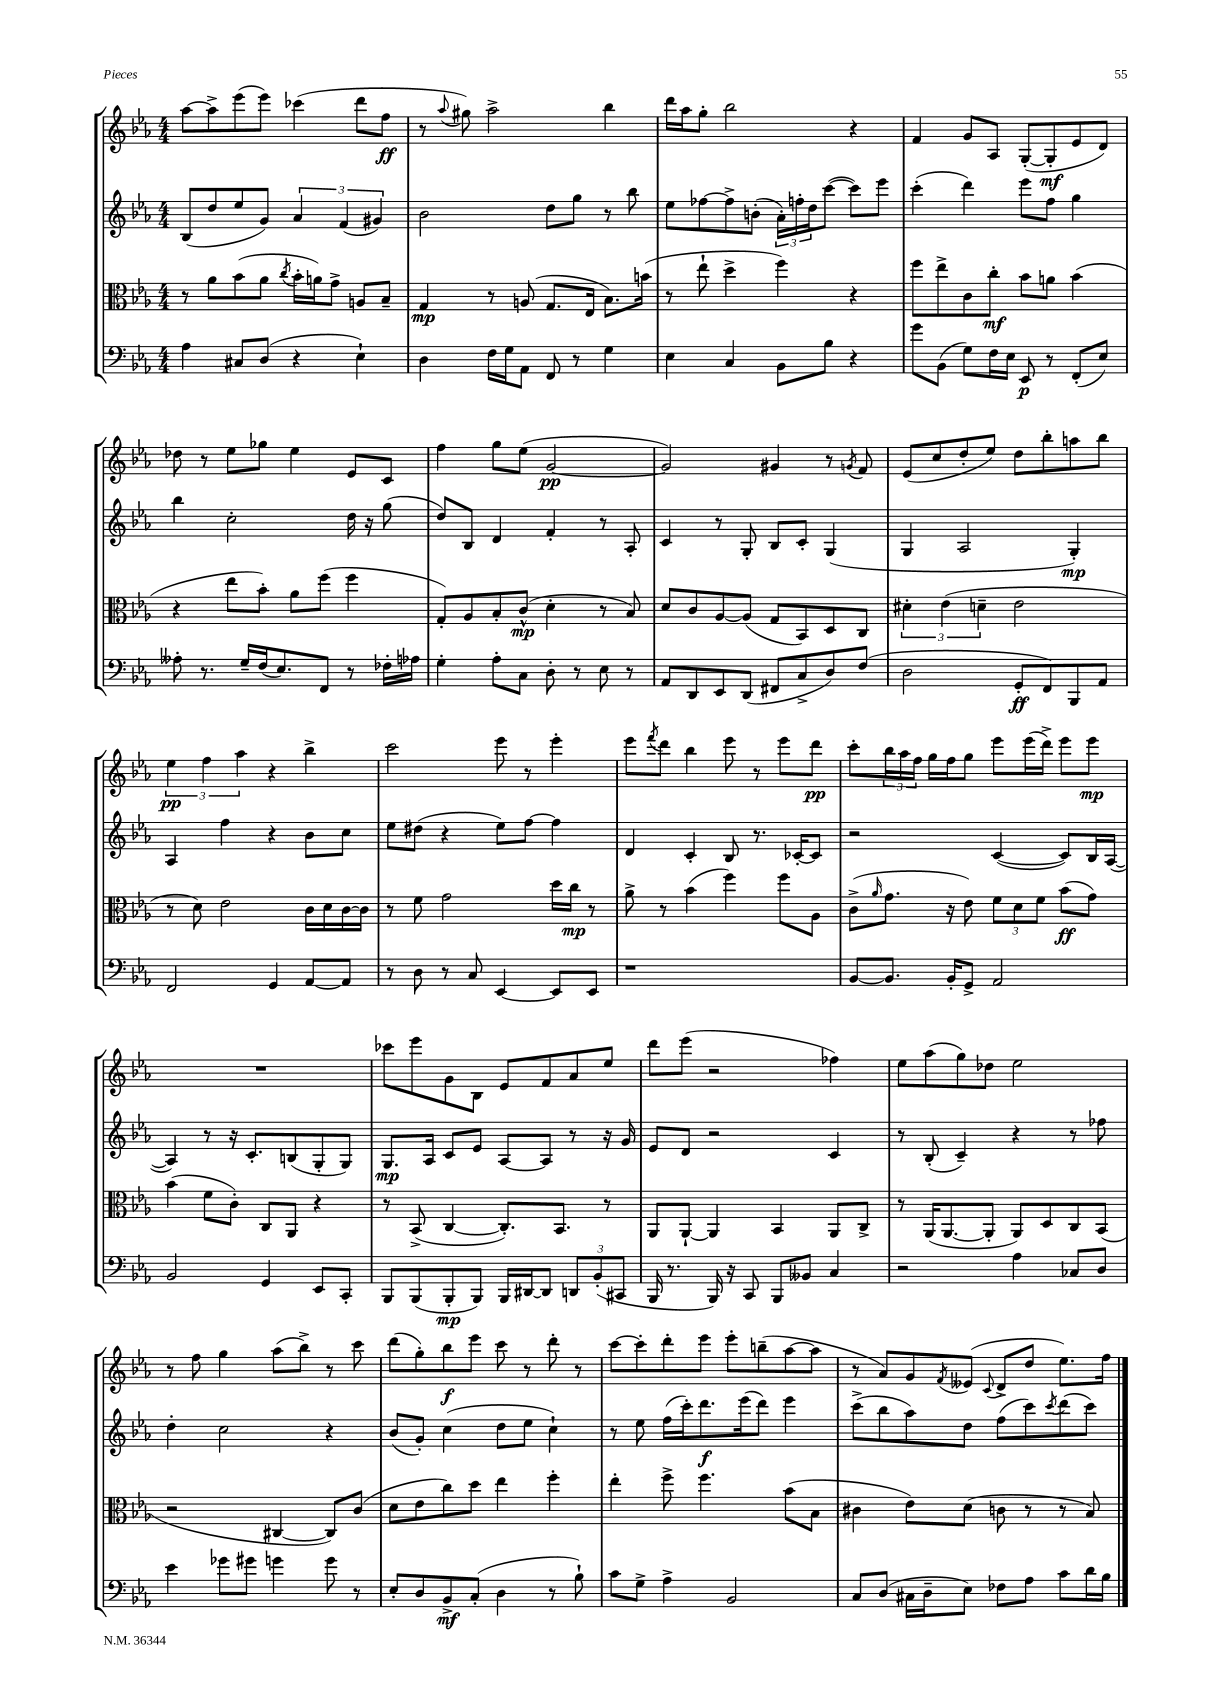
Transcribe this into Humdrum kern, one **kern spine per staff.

**kern	**kern	**kern	**kern
*staff4	*staff3	*staff2	*staff1
*clefF4	*clefC3	*clefG2	*clefG2
*k[b-e-a-]	*k[b-e-a-]	*k[b-e-a-]	*k[b-e-a-]
*M4/4	*M4/4	*M4/4	*M4/4
4A-	8r	(8B-	[8aa-
.	8a-	8dd	8aa-^]
8C#	(8b-	8ee-	(8eee-
(8D	8a-	8g)	8eee-)
.	8qcc	.	.
4r	16b-'	6a-	(4ccc-
.	16a)	.	.
.	8g^	.	.
.	.	(6f	.
4E-`)	8A	.	8ddd
.	.	6g#)	.
.	8B-~	.	8ff
=	=	=	=
4D	4G	2b-	8r
.	.	.	8qqaa-
.	.	.	8gg#)
16F	8r	.	2aa-^
16G	.	.	.
8AA-	(8A	.	.
8FF	8.G	8dd	.
8r	.	8gg	.
.	16E-	.	.
4G	8.B-)	8r	4bb-
.	.	8bb-	.
.	(16b	.	.
=	=	=	=
4E-	8r	8ee-	16ddd
.	.	.	16aa-
.	8ee-`	[8ff-	8gg'
4C	4dd^	8ff-^]	2bb-
.	.	(8b'	.
8BB-	4ff)	24a-')	.
.	.	24ff'	.
.	.	24dd	.
8B-	.	([8ccc	.
4r	4r	8ccc])	4r
.	.	8eee-	.
=	=	=	=
8g	8ff	(4ccc'	4f
(8BB-	8ee-^	.	.
8G)	8c	4ddd)	8g
16F	8cc'	.	8A-
16E-	.	.	.
8EE-	8b-	8eee-	([8G'
8r	8a	8ff	8G']
(8FF'	(4b-	4gg	8e-
8E-)	.	.	8d)
=	=	=	=
8A--'	4r	4bb-	8dd-
8.r	.	.	8r
.	8ee-	2cc'	8ee-
16G~	.	.	.
(16F	8b-')	.	8gg-
8.E-)	.	.	.
.	8a-	.	4ee-
8FF	(8ff	.	.
8r	4ff	16dd	8e-
.	.	16r	.
16F-'	.	(8gg	8c
16A-	.	.	.
=	=	=	=
4G'	8G')	8dd)	4ff
.	8A-	8B-	.
8A-'	8B-'	4d	8gg
8C	(8c^^	.	(8ee-
8D'	4d'	4f'	[2g
8r	.	.	.
8E-	8r	8r	.
8r	8B-)	8A-'	.
=	=	=	=
8AA-	8d	4c	2g])
8DD	8c	.	.
8EE-	[8A-	8r	.
(8DD	(8A-]	8G'	.
8FF#	8G	8B-	4g#
8C^	8BB-)	8c'	.
8D)	8D	(4G	8r
.	.	.	8qg
(8F	8C	.	8f
=	=	=	=
2D	6d#'	4G	(8e-
.	.	.	8cc
.	(6e-	.	.
.	.	2A-	8dd'
.	6d~	.	.
.	.	.	8ee-)
8GG'	2e-	.	8dd
8FF)	.	.	8bb-'
8BBB-	.	4G')	8aa
8AA-	.	.	8bb-
=	=	=	=
2FF	8r	4A-	6ee-
.	8d)	.	.
.	.	.	6ff
.	2e-	4ff	.
.	.	.	6aa-
4GG	.	4r	4r
[8AA-	16c	8b-	4bb-^
.	16d	.	.
8AA-]	[16c	8cc	.
.	16c]	.	.
=	=	=	=
8r	8r	8ee-	2ccc
8D	8f	(8dd#	.
8r	2g	4r	.
8C	.	.	.
[4EE-	.	8ee-)	8eee-
.	.	[8ff	8r
8EE-]	16dd	4ff]	4eee-'
.	16cc	.	.
8EE-	8r	.	.
=	=	=	=
1r	8a-^	4d	8eee-
.	.	.	8qfff
.	8r	.	8ddd
.	(4b-	4c'	4bb-
.	4ff)	8B-	8eee-
.	.	8.r	8r
.	8ff	.	8eee-
.	.	[16c-'	.
.	8A-	8c-]	8ddd
=	=	=	=
[8BB-	(8c^	2r	8ccc'
.	16qqa-	.	.
8.BB-]	8.g	.	24bb-
.	.	.	24aa-
.	.	.	24ff
.	.	.	16gg
16BB-'	16r	.	16ff
8GG^	8e-)	.	8gg
2AA-	12f	([4c	8eee-
.	12d	.	.
.	.	.	(16eee-
.	12f	.	.
.	.	.	16ddd^)
.	(8b-	8c])	8eee-
.	8g)	16B-	8eee-
.	.	([16A-	.
=	=	=	=
2BB-	(4b-	4A-])	1r
.	8f	8r	.
.	8c')	16r	.
.	.	8.c'	.
4GG	8C	.	.
.	8AA-	(8B	.
8EE-	4r	8G'	.
8CC'	.	8G)	.
=	=	=	=
8BBB-	8r	8.G	8ccc-
(8BBB-	(8BB-^	.	8eee-
.	.	16A-	.
8BBB-'	[4C	8c	8g
8BBB-)	.	8e-	8B-
16BBB-	8.C'])	[8A-	8e-
[16DD#	.	.	.
8DD#]	.	8A-]	8f
.	8.BB-	.	.
12DD	.	8r	8a-
(12BB-'	.	.	.
.	8r	16r	8ee-
12CC#	.	.	.
.	.	16g	.
=	=	=	=
16BBB-	8AA-	8e-	8ddd
8.r	.	.	.
.	[8AA-`	8d	(8eee-
16BBB-)	4AA-]	2r	2r
16r	.	.	.
8CC	.	.	.
8BBB-	4BB-	.	.
8BB--	.	.	.
4C	8AA-	4c	4ff-)
.	8C^	.	.
=	=	=	=
2r	8r	8r	8ee-
.	(16AA-	(8B-'	(8aa-
.	[8.AA-	.	.
.	.	4c~)	8gg)
.	8AA-']	.	8dd-
4A-	8AA-)	4r	2ee-
.	8D	.	.
8C-	8C	8r	.
8D	(8BB-	8ff-	.
=	=	=	=
4e-	2r	4dd'	8r
.	.	.	8ff
8g-	.	2cc	4gg
8g#	.	.	.
4g	[4C#	.	(8aa-
.	.	.	8bb-^)
8g	8C#])	4r	8r
8r	(8c	.	8ccc
=	=	=	=
8E-'	8d	(8b-	(8ddd
8D	8e-	8g')	8gg')
8BB-^	8cc)	(4cc	8bb-
(8C'	8dd	.	8eee-
4D	4ee-	8dd	8ccc
.	.	8ee-	8r
8r	4ff'	4cc`)	8ddd'
8B-`)	.	.	8r
=	=	=	=
8c	4ee-'	8r	[8ccc
8G^	.	8ee-	8ccc']
4A-^	8ff^	(16ff	8ddd'
.	.	16ccc')	.
.	4.ff	8.ddd	8eee-
2BB-	.	.	8eee-'
.	.	(16eee-	.
.	.	8ddd)	(8bb~
.	(8b-	4eee-	[8aa-
.	8B-	.	8aa-]
=	=	=	=
8C	4c#	(8ccc^	8r
(8D	.	8bb-	8a-)
16C#	8e-)	8aa-)	8g
16D~	.	.	.
.	.	.	8qf
8E-)	(8d	8dd	(8e--
.	.	.	8qqc
8F-	8c	(8ff	8d^
8A-	8r	8ccc)	8dd
.	.	8qccc	.
8c	8r	(8ddd	8.ee-)
16d	8B-)	8ccc)	.
16B-	.	.	16ff
==	==	==	==
*-	*-	*-	*-
